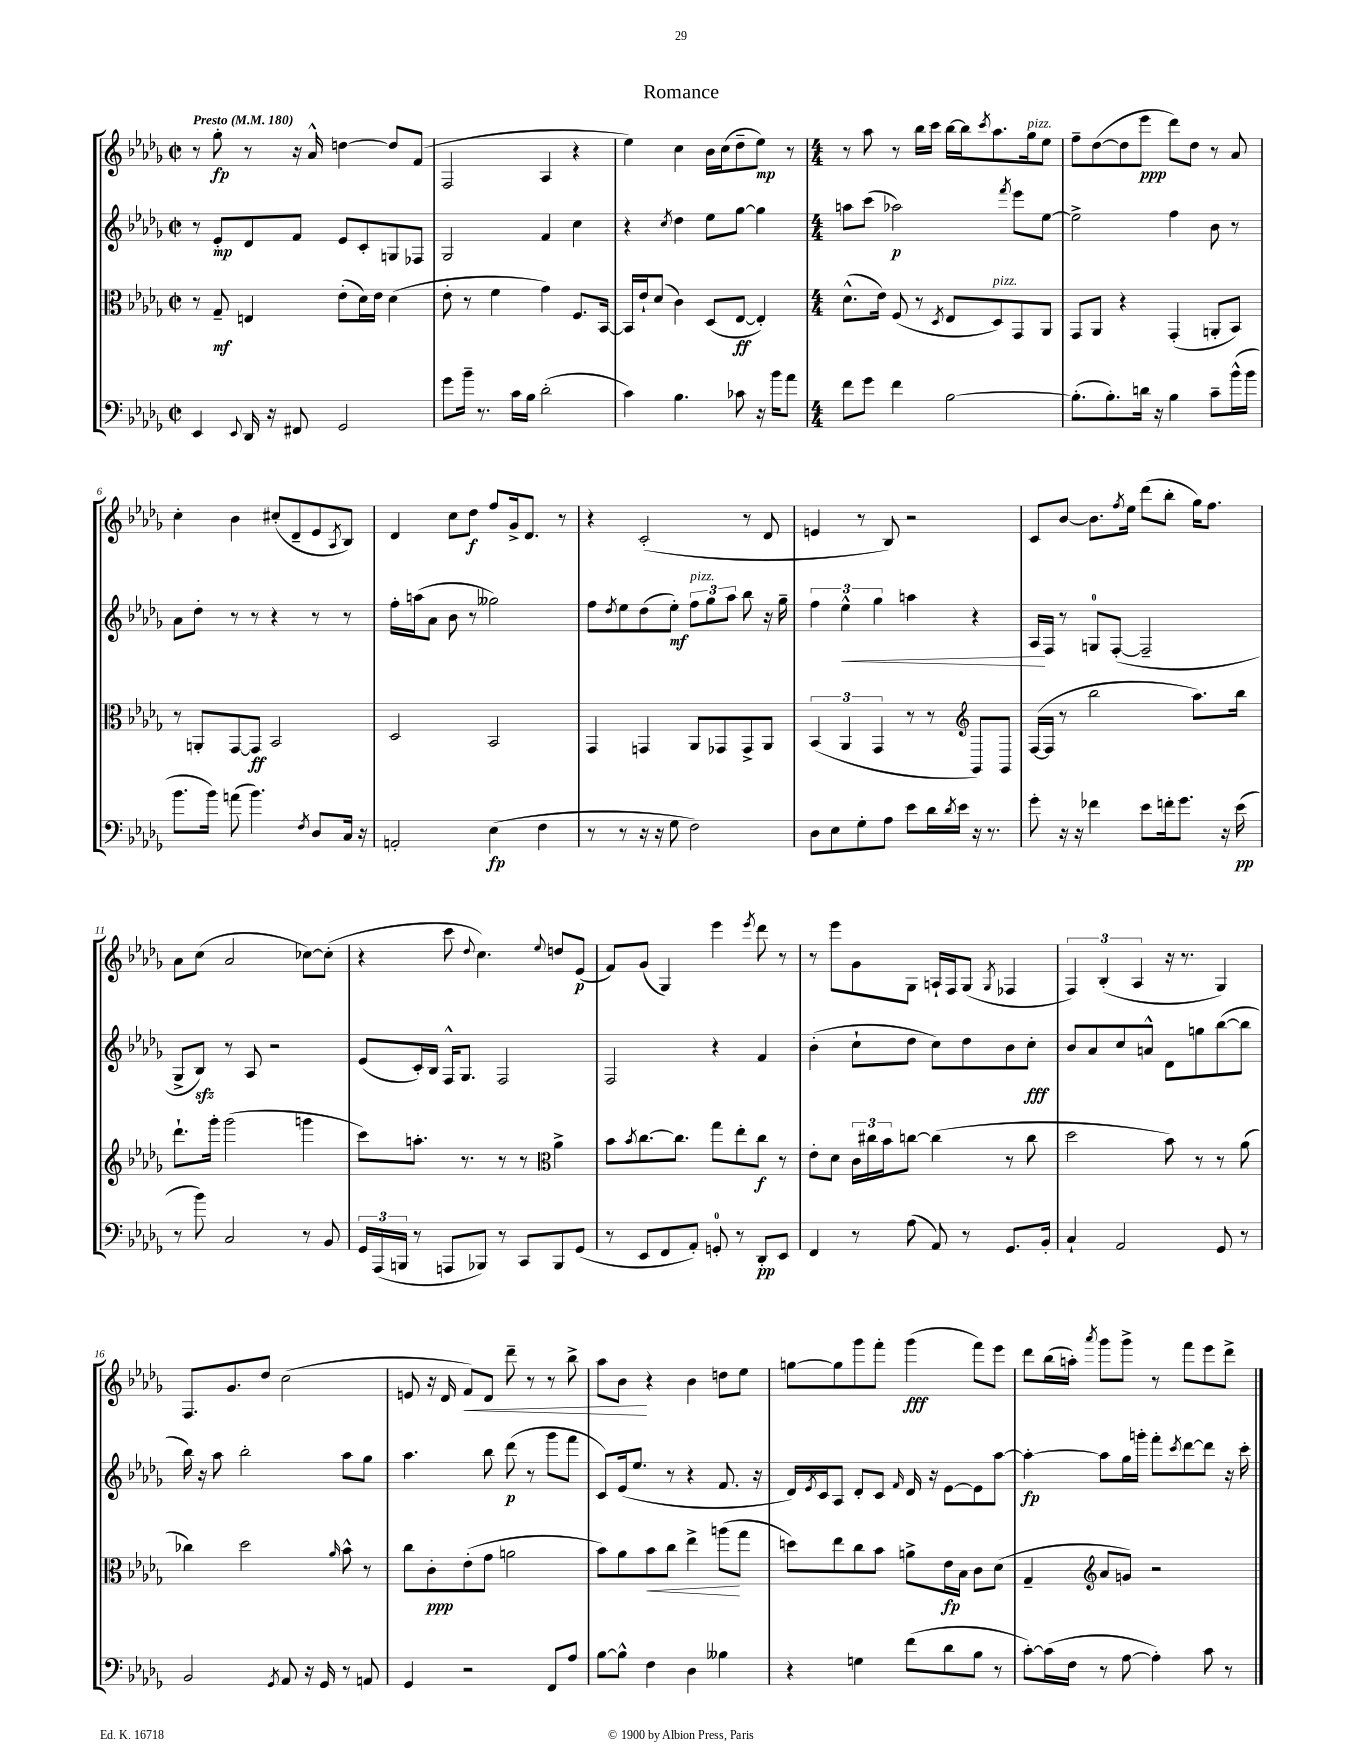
\header { title = "Romance" }
<<
\new StaffGroup <<
\new Staff = "s0" {
    \clef treble \key des \major \defaultTimeSignature \time 2/2 \tempo "Presto" 4 = 180
    r8 ges''8-.\fp r8 r16 aes'16-^ d''4~ d''8 f'8( |
    f2 aes4 r4 |
    ees''4) c''4 bes'16 c''16( des''8-- ees''8\mp) r8 |
    \numericTimeSignature \time 4/4 r8 aes''8 r8 bes''16 c'''16 bes''16~ bes''16 \acciaccatura { c'''8 } aes''8. ges''16^\markup { \italic "pizz." } ees''8 |
    f''8-- des''8~( des''8 ees'''8\ppp des'''8) des''8 r8 aes'8 |
    c''4-. bes'4 cis''8-.( des'8-- ees'8 \acciaccatura { aes8 } bes8) |
    des'4 c''8 des''8\f f''8 ges'16-> des'8. r8 |
    r4 c'2-.( r8 des'8 |
    e'4 r8 bes8) r2 |
    c'8 bes'8~ bes'8. \acciaccatura { f''8 } ees''16 des'''8( bes''8-. ges''16) f''8. |
    aes'8 c''8( aes'2 ces''8~) ces''8-.( |
    r4 c'''8 \appoggiatura { des''8 } c''4.) \appoggiatura { ees''8 } d''8 ees'8\p( |
    f'8) ges'8( ges4) ees'''4 \acciaccatura { ees'''8 } des'''8 r8 |
    r8 ees'''8 ges'8 ges8 a16-! f16 ges8( \acciaccatura { ges8 } fes4 |
    \tuplet 3/2 { f4) bes4-.( aes4 } r16 r8. ges4) |
    f8. ges'8. des''8 c''2( |
    e'8 r16 des'16 f'8\<) des'8 des'''8-- r8 r8 bes''8-> |
    aes''8 bes'8\! r4 bes'4 d''8 ees''8 |
    g''8~ g''8 ges'''8 f'''8-. ges'''4\fff( f'''8) ees'''8 |
    des'''8 bes''16( a''16-.) \acciaccatura { aes'''8 } ges'''8 ges'''8-> r8 f'''8 ees'''8 des'''8-> \bar "|." |
}
\new Staff = "s1" {
    \clef treble \key des \major \defaultTimeSignature \time 2/2
    r8 ees'8-.\mp des'8 f'8 ees'8 c'8-. g8 fes8 |
    ges2 f'4 c''4 |
    r4 \acciaccatura { c''8 } des''4 ees''8 ges''8~ ges''4 |
    \numericTimeSignature \time 4/4 a''8 c'''8( aes''2\p) \acciaccatura { f'''8 } ees'''8 ees''8~ |
    ees''2-> f''4 bes'8 r8 |
    aes'8 des''8-. r8 r8 r4 r8 r8 |
    f''16-. a''16( aes'8 bes'8 r8 geses''2) |
    f''8 \acciaccatura { des''8 } ees''8 des''8( ees''8-.\mf) \tuplet 3/2 { f''8^\markup { \italic "pizz." } ges''8 aes''8 } bes''8 r16 ges''16-- |
    \tuplet 3/2 { f''4 ees''4-^\< ges''4 } a''4 r4 |
    aes16\! f16 r8 g8-0 f8~-.( f2-- |
    ges8-> bes8\sfz) r8 aes8 r2 |
    ees'8( c'16-.) bes16 f16-^ ges8. f2 |
    f2 r4 f'4 |
    bes'4-.( c''8-! des''8 c''8) des''8 bes'8 c''8-.\fff |
    bes'8 aes'8 c''8 a'8-^ des'8 g''8 bes''8~( bes''8 |
    bes''16) r16 aes''8 bes''2-. aes''8 ges''8 |
    aes''4. bes''8 des'''8\p( r8 ges'''8 f'''8 |
    c'8) ees'16( ees''8. r8 r4 f'8. r16 |
    des'16) \acciaccatura { ees'8 } c'16 aes8 des'8-. c'8 \grace { f'16 } des'16 r16 ees'8~ ees'8 aes''8~ |
    aes''4~-.\fp aes''8 ges''16 g'''16-. f'''8-. \acciaccatura { c'''8 } des'''8~ des'''8 r16 c'''16-. \bar "|." |
}
\new Staff = "s2" {
    \clef alto \key des \major \defaultTimeSignature \time 2/2
    r8 ges8--\mf e4 ees'8-.( des'16) ees'16 des'4( |
    ees'8-. r8 f'4 ges'4) f8. bes,16~ |
    bes,16 ees'16-! des'8( c'4) des8( ees8~\ff ees4-.) |
    \numericTimeSignature \time 4/4 des'8.-^( ees'16) f8( r8 \acciaccatura { des8 } ees8 des8^\markup { \italic "pizz." }) ges,8 aes,8 |
    ges,8 aes,8 r4 ges,4-.( a,8-. bes,8) |
    r8 a,8-. ges,8~ ges,8\ff bes,2 |
    des2 bes,2 |
    ges,4 g,4 aes,8 ges,8 ges,8-> aes,8 |
    \tuplet 3/2 { bes,4( aes,4 ges,4 } r8 r8 ges,8) ges,8 |
    \clef treble f16~( f16 r8 bes''2 aes''8.) bes''16 |
    des'''8.-! ges'''16-. ges'''2( g'''4 |
    c'''8) a''8.-. r8. r8 r8 \clef alto aes'4-> |
    bes'8 \acciaccatura { bes'8 } c''8.~ c''8. ges''8 ees''8-. c''8\f r8 |
    ees'8-. des'8 \tuplet 3/2 { c'16 cis''16 bes'16 } c''8~ c''4( r8 c''8 |
    des''2 bes'8) r8 r8 aes'8( |
    ces''4) des''2 \grace { aes'16 } bes'8-^ r8 |
    c''8 c'8-.\ppp ees'8-.( ges'8 a'2 |
    bes'8) aes'8 bes'8\< c''8 ees''4-> a''8\!( ges''8 |
    d''8) ees''8 c''8 bes'8 a'8-> ees'16\fp bes16 c'8 des'8( |
    ges4-- \clef treble aes'8 g'8) r2 \bar "|." |
}
\new Staff = "s3" {
    \clef bass \key des \major \defaultTimeSignature \time 2/2
    ees,4 \appoggiatura { ees,8 } des,16 r16 fis,8 ges,2 |
    ges'8 bes'16-- r8. c'16 bes16 des'2-.( |
    c'4) bes4. ces'8 r16 bes'16 aes'8 |
    \numericTimeSignature \time 4/4 f'8 ges'8 f'4 bes2~ |
    bes8.-.( bes8.-.) d'16 r16 bes4 c'8-- bes'16-^( bes'16 |
    bes'8. bes'16) a'8( bes'4.) \acciaccatura { f8 } des8 c16 r16 |
    a,2-. ees4\fp( f4 |
    r8 r8 r16 r16 ges8 f2) |
    des8 ees8 ges8-. aes8 ees'8 des'16 \acciaccatura { des'8 } ees'16 r16 r8. |
    ges'8-. r16 r16 fes'4 ees'8 f'16-. ges'8. r16 ees'16\pp( |
    r8 bes'8) c2 r8 bes,8 |
    \tuplet 3/2 { ges,16 aes,,16( b,,16 } r8 a,,8 bes,,8) r8 c,8 bes,,8 ges,8( |
    r8 ees,8 f,8 aes,8-.) g,8-0-. r8 des,8-.\pp ees,8 |
    f,4 r8 aes8( aes,8) r8 ges,8. bes,16-. |
    c4-! aes,2 ges,8 r8 |
    bes,2 \acciaccatura { ges,8 } aes,8 r16 ges,16 r8 a,8 |
    ges,4 r2 f,8 aes8 |
    bes8~ bes8-^ f4 des4 beses4 |
    r4 g4 f'8( des'8 bes8 r8 |
    c'8~-.) c'16( f16 r8 aes8~ aes4-.) c'8 r8 \bar "|." |
}
>>
>>
